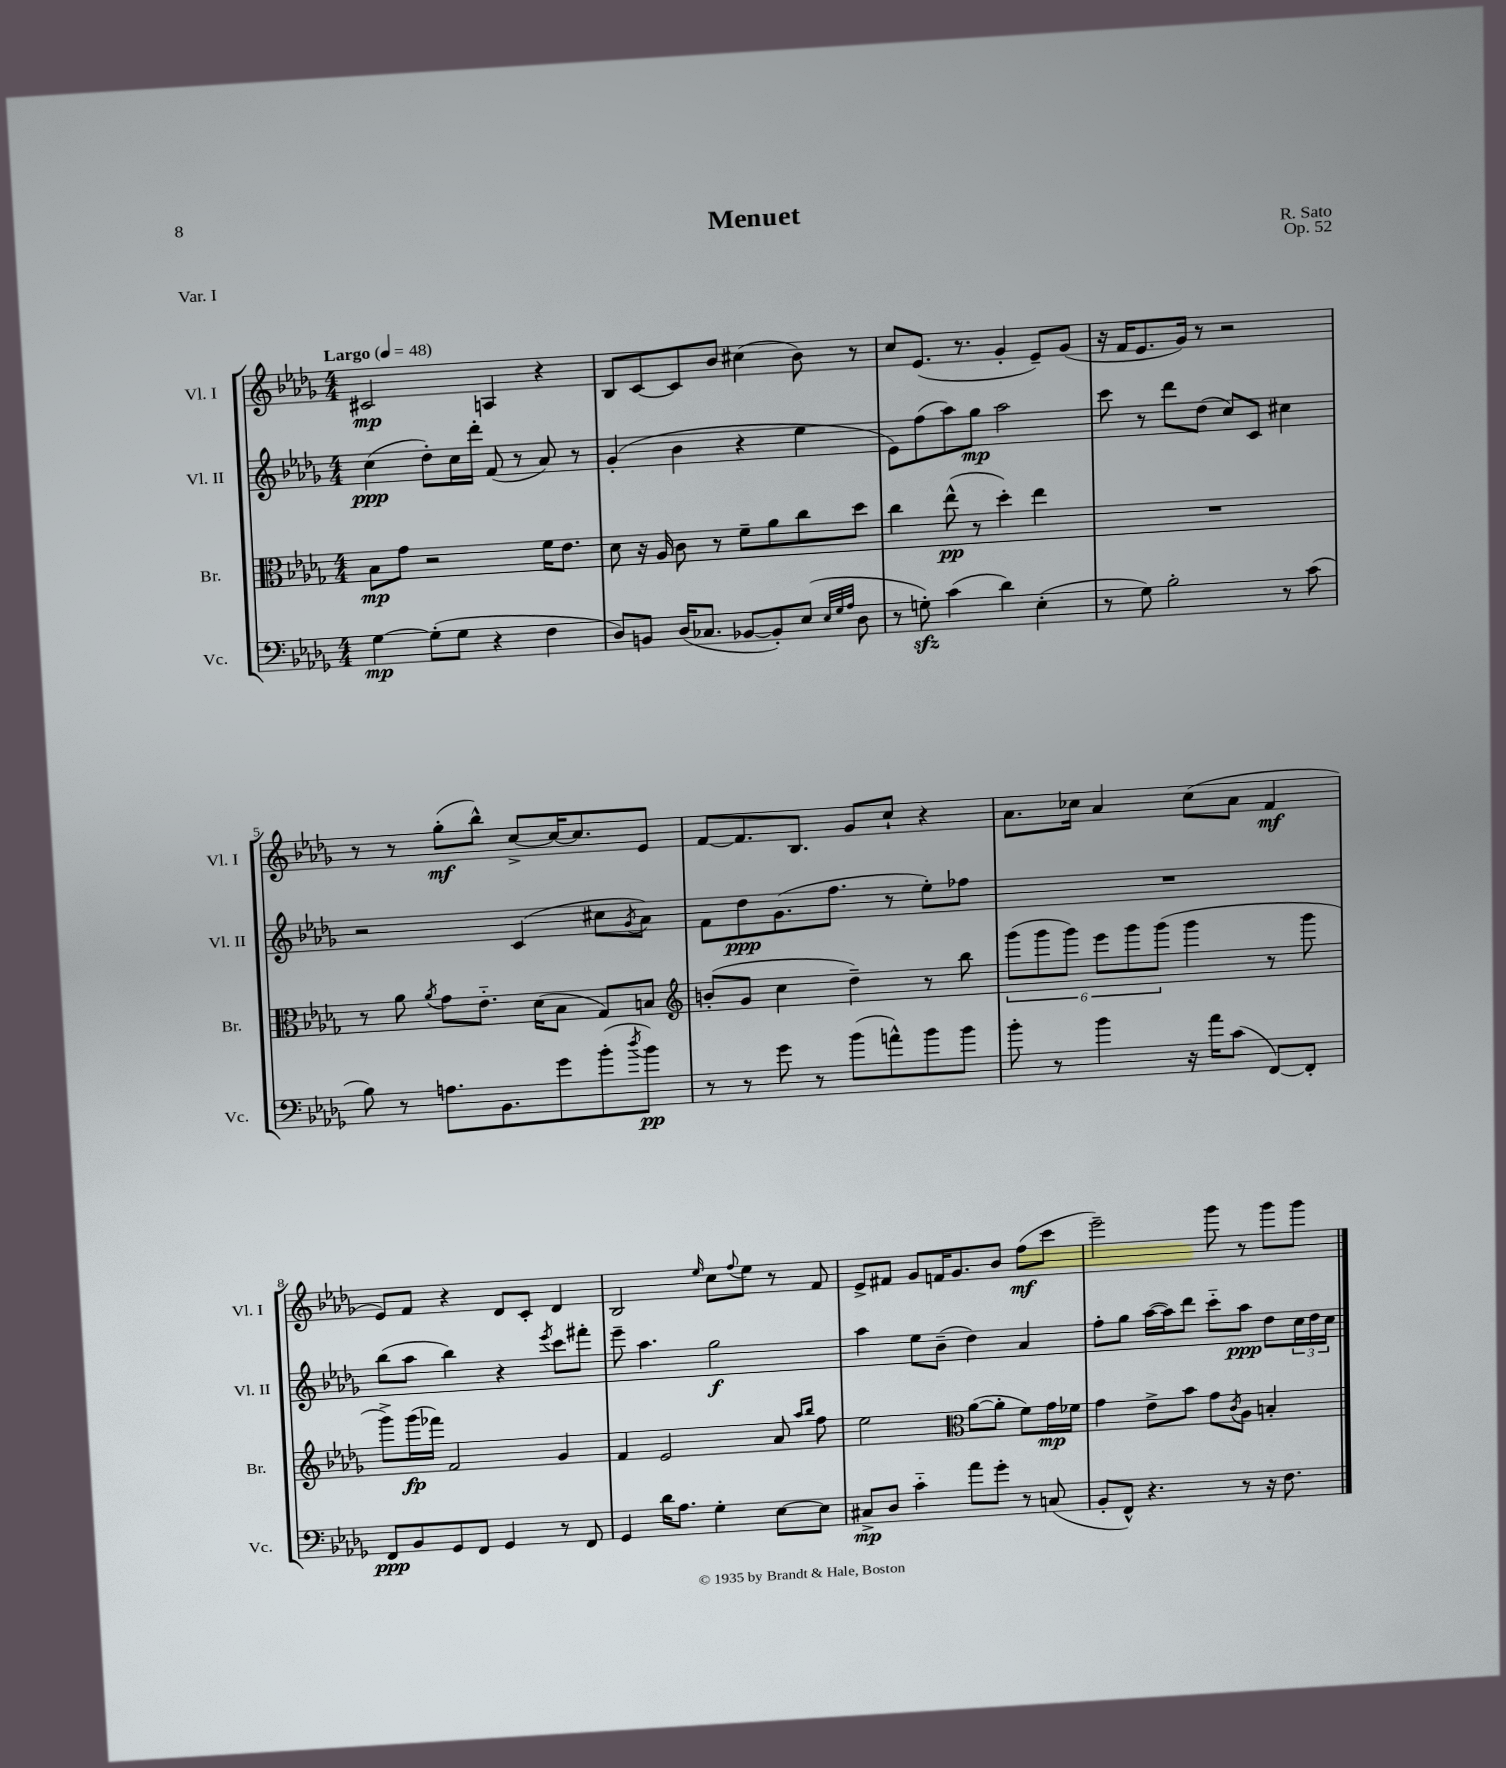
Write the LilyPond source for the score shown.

\header { title = "Menuet" composer = "R. Sato" opus = "Op. 52" piece = "Var. I" }
<<
\new StaffGroup <<
\new Staff = "s0" \with { instrumentName = "Vl. I" shortInstrumentName = "Vl. I" } {
    \clef treble \key des \major \numericTimeSignature \time 4/4 \tempo "Largo" 4 = 48
    cis'2\mp a4 r4 |
    bes8 c'8~ c'8 bes'8 cis''4( bes'8) r8 |
    c''8 ees'8.( r8. ges'4-. ees'8--) ges'8( |
    r16 f'16 ees'8. ges'16) r8 r2 |
    r8 r8 ges''8-.\mf( bes''8-^) c''8~-> c''16~ c''8. ees'8 |
    f'8~ f'8. bes8. ges'8 c''8-! r4 |
    aes'8. ces''16 aes'4 ces''8( aes'8 f'4\mf |
    ees'8) f'8 r4 des'8 c'8-. des'4 |
    bes2 \grace { ees''16 } c''8 \appoggiatura { f''8 } ees''8 r8 f'8 |
    ees'8-> fis'8 ges'8 f'16 ges'8. bes'8 f''8\mf( c'''8 |
    ees'''2--) ges'''8 r8 ges'''8 ges'''8 \bar "|." |
}
\new Staff = "s1" \with { instrumentName = "Vl. II" shortInstrumentName = "Vl. II" } {
    \clef treble \key des \major \numericTimeSignature \time 4/4
    c''4\ppp( des''8-.) c''16 des'''16-. f'8( r8 aes'8) r8 |
    ges'4-.( bes'4 r4 ees''4 |
    ees'8) f''8( aes''8) ges''8\mp aes''2 |
    c'''8 r8 des'''8 des''8( c''8) c'8 cis''4 |
    r2 c'4( cis''8 \acciaccatura { ges'8 } aes'8) |
    f'8 des''8\ppp ges'8.( f''8. r8 ees''8-.) fes''8 |
    R1 |
    bes''8( aes''8 bes''4) r4 \acciaccatura { ees'''8 } c'''8 fis'''8-. |
    ees'''8-- aes''4. ges''2\f |
    aes''4 ees''8 bes'8--( des''4) aes'4 |
    f''8-. ges''8 aes''16~( aes''16) des'''8 c'''8-_ aes''8\ppp des''8 \tuplet 3/2 { c''16 des''16 c''16 } \bar "|." |
}
\new Staff = "s2" \with { instrumentName = "Br." shortInstrumentName = "Br." } {
    \clef alto \key des \major \numericTimeSignature \time 4/4
    bes8\mp ges'8 r2 f'16 ees'8. |
    des'8 r16 aes16 c'8 r8 f'8-- aes'8 c''8 des''8 |
    c''4 ees''8-^\pp( r8 des''4-.) ees''4 |
    R1 |
    r8 aes'8 \acciaccatura { aes'8 } ges'8 ees'8.-_ des'16( bes8 ges8) b8 |
    \clef treble b'8-.( ges'8 c''4 des''4--) r8 bes''8 |
    \tuplet 6/4 { ges'''8( ges'''8 ges'''8) ees'''8 ges'''8 ges'''8( } ges'''4 r8 ges'''8 |
    ges'''8->) ges'''16\fp( fes'''16) f'2 ges'4 |
    f'4 ees'2 aes'8 \grace { aes''16 bes''16 } f''8 |
    ees''2 \clef alto aes'8~( aes'8-. f'8) ges'16\mp fes'16 |
    ges'4 ees'8-> bes'8 ges'8 \acciaccatura { c'8 } aes8 b4-. \bar "|." |
}
\new Staff = "s3" \with { instrumentName = "Vc." shortInstrumentName = "Vc." } {
    \clef bass \key des \major \numericTimeSignature \time 4/4
    ges4~\mp ges8-.( ges8 r4 f4 |
    des8) b,8 des16( ces8. bes,8~ bes,8-.) ees8( \grace { ees32 ges32 aes32 } des8 |
    r8 g8-.\sfz) c'4( des'4) ees4-.( |
    r8 ges8) bes2-. r8 c'8( |
    bes8) r8 a8. bes,8. ges'8 bes'8-.( \acciaccatura { des''8 } bes'8\pp) |
    r8 r8 ges'8 r8 bes'8( a'8-^) bes'8 bes'8 |
    bes'8-. r8 bes'4 r16 aes'16 c'8( f,8~) f,8-. |
    f,8\ppp bes,8 ges,8 f,8 ges,4 r8 f,8 |
    ges,4 des'16 aes8. ges4-. ees8~ ees8 |
    cis8->\mp des8 c'4-_ aes'8 ges'8-. r8 c8( |
    bes,8-. f,8-^) r4. r8 r16 f8. \bar "|." |
}
>>
>>
